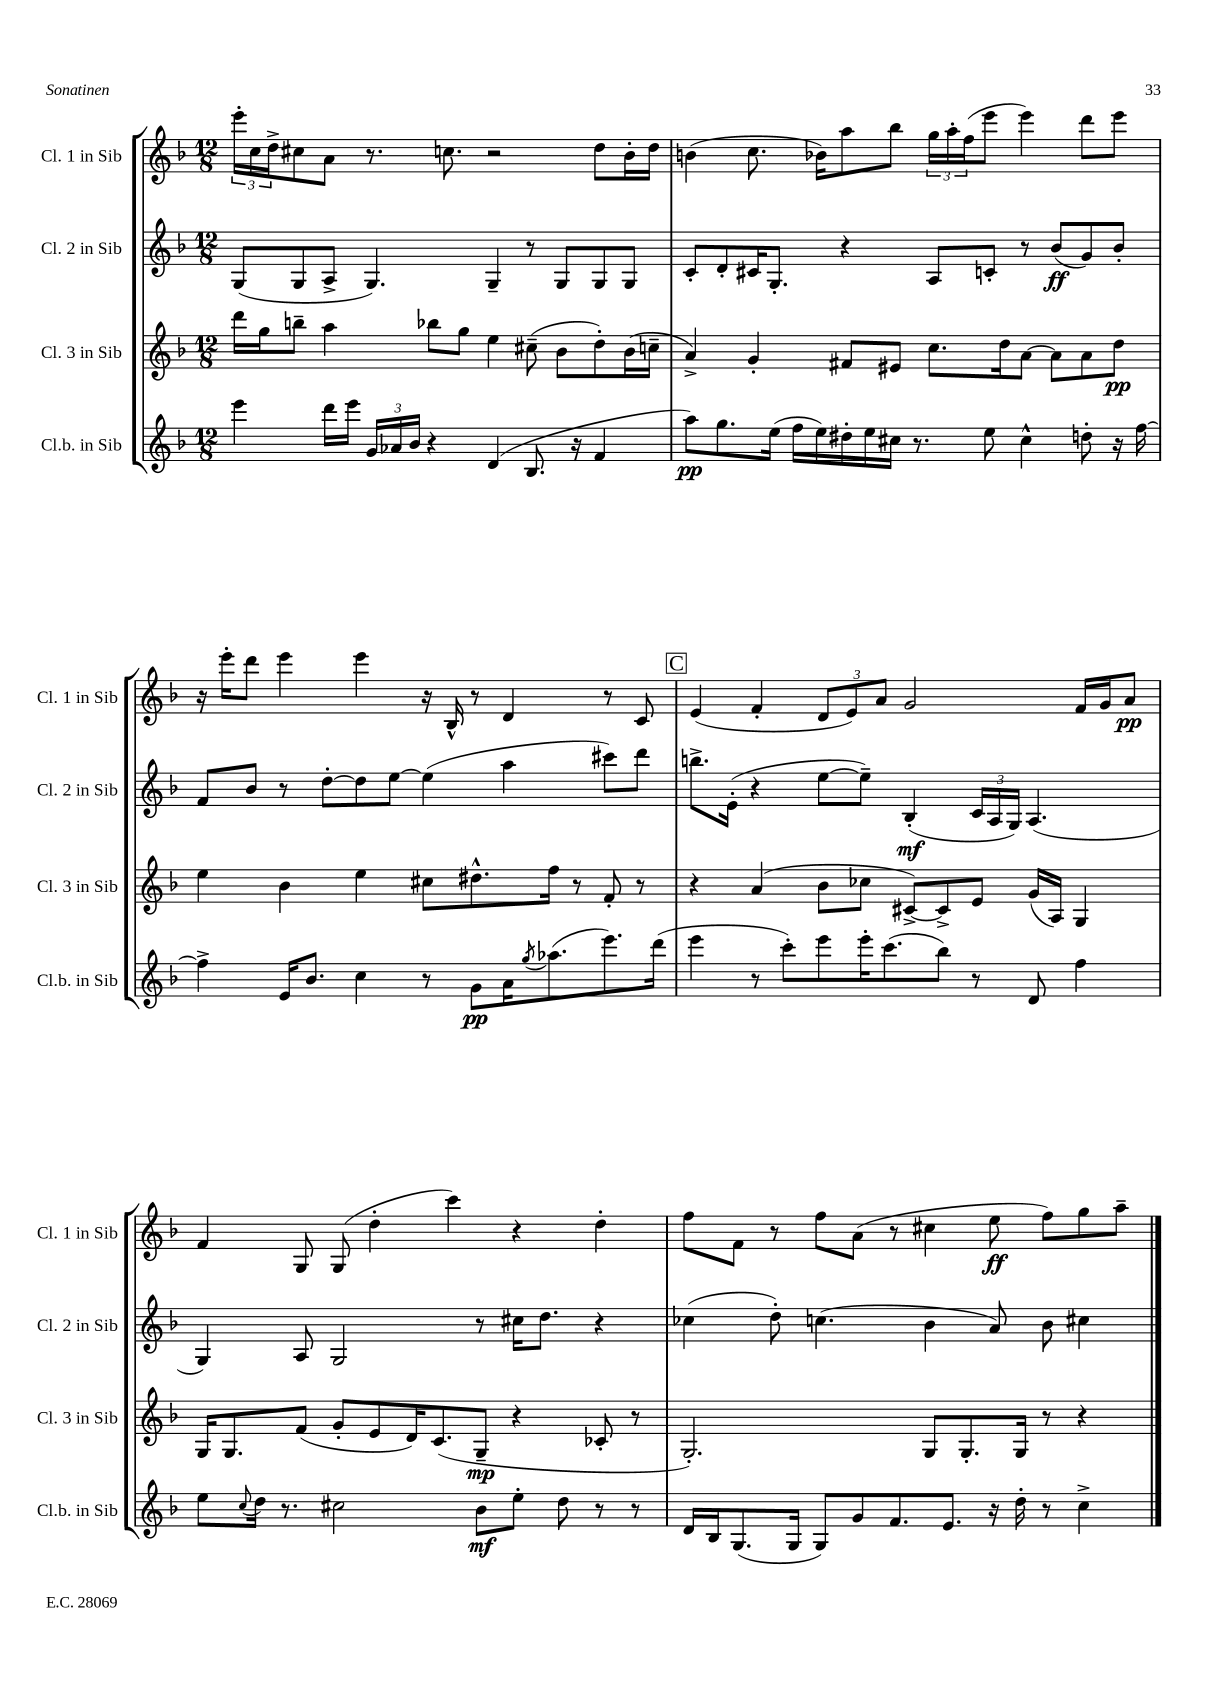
<<
\new StaffGroup <<
\new Staff = "s0" \with { instrumentName = "Cl. 1 in Sib" shortInstrumentName = "Cl. 1 in Sib" } {
    \clef treble \key f \major \numericTimeSignature \time 12/8
    \tuplet 3/2 { e'''16-. c''16 d''16-> } cis''8 a'8 r8. c''8. r2 d''8 bes'16-. d''16 |
    b'4( c''8. bes'16) a''8 bes''8 \tuplet 3/2 { g''16 a''16-. f''16( } e'''8 e'''4) d'''8 e'''8 |
    r16 e'''16-. d'''8 e'''4 e'''4 r16 bes16-^ r8 d'4 r8 c'8 |
    \mark \markup { \box "C" } e'4( f'4-. \tuplet 3/2 { d'8 e'8) a'8 } g'2 f'16 g'16 a'8\pp |
    f'4 g8 g8( d''4-. c'''4) r4 d''4-. |
    f''8 f'8 r8 f''8 a'8( r8 cis''4 e''8\ff f''8) g''8 a''8-- \bar "|." |
}
\new Staff = "s1" \with { instrumentName = "Cl. 2 in Sib" shortInstrumentName = "Cl. 2 in Sib" } {
    \clef treble \key f \major \numericTimeSignature \time 12/8
    g8( g8 a8-> g4.) g4-- r8 g8 g8 g8 |
    c'8-. d'8-. cis'16 g8.-. r4 a8 c'8-. r8 bes'8\ff( g'8) bes'8-. |
    f'8 bes'8 r8 d''8~-. d''8 e''8~ e''4( a''4 cis'''8) d'''8 |
    \mark \markup { \box "C" } b''8.-> e'16-.( r4 e''8~ e''8--) bes4-.\mf( \tuplet 3/2 { c'16 a16 g16) } a4.( |
    g4) a8 g2 r8 cis''16 d''8. r4 |
    ces''4( d''8-.) c''4.( bes'4 a'8) bes'8 cis''4 \bar "|." |
}
\new Staff = "s2" \with { instrumentName = "Cl. 3 in Sib" shortInstrumentName = "Cl. 3 in Sib" } {
    \clef treble \key f \major \numericTimeSignature \time 12/8
    d'''16 g''16 b''8-- a''4 bes''8 g''8 e''4 cis''8--( bes'8 d''8-.) bes'16( c''16-- |
    a'4->) g'4-. fis'8 eis'8 c''8. d''16 a'8~ a'8 a'8 d''8\pp |
    e''4 bes'4 e''4 cis''8 dis''8.-^ f''16 r8 f'8-. r8 |
    \mark \markup { \box "C" } r4 a'4( bes'8 ces''8 cis'8~->) cis'8-> e'8 g'16( a16) g4 |
    g16 g8. f'8( g'8-. e'8 d'16) c'8.( g8--\mp r4 ces'8-. r8 |
    g2.-.) g8 g8.-. g16 r8 r4 \bar "|." |
}
\new Staff = "s3" \with { instrumentName = "Cl.b. in Sib" shortInstrumentName = "Cl.b. in Sib" } {
    \clef treble \key f \major \numericTimeSignature \time 12/8
    e'''4 d'''16 e'''16 \tuplet 3/2 { g'16 aes'16 bes'16 } r4 d'4( bes8. r16 f'4 |
    a''8\pp) g''8. e''16( f''16 e''16) dis''16-. e''16 cis''16 r8. e''8 cis''4-^ d''8-. r16 f''16~ |
    f''4-> e'16 bes'8. c''4 r8 g'8\pp a'16 \acciaccatura { g''8 } aes''8.( e'''8.) d'''16( |
    \mark \markup { \box "C" } e'''4 r8 c'''8-.) e'''8 e'''16-. c'''8.( bes''8) r8 d'8 f''4 |
    e''8 \appoggiatura { c''8 } d''16 r8. cis''2 bes'8\mf e''8-. d''8 r8 r8 |
    d'16 bes16 g8.( g16 g8) g'8 f'8. e'8. r16 d''16-. r8 c''4-> \bar "|." |
}
>>
>>
\layout { \context { \Score \remove "Bar_number_engraver" } }
